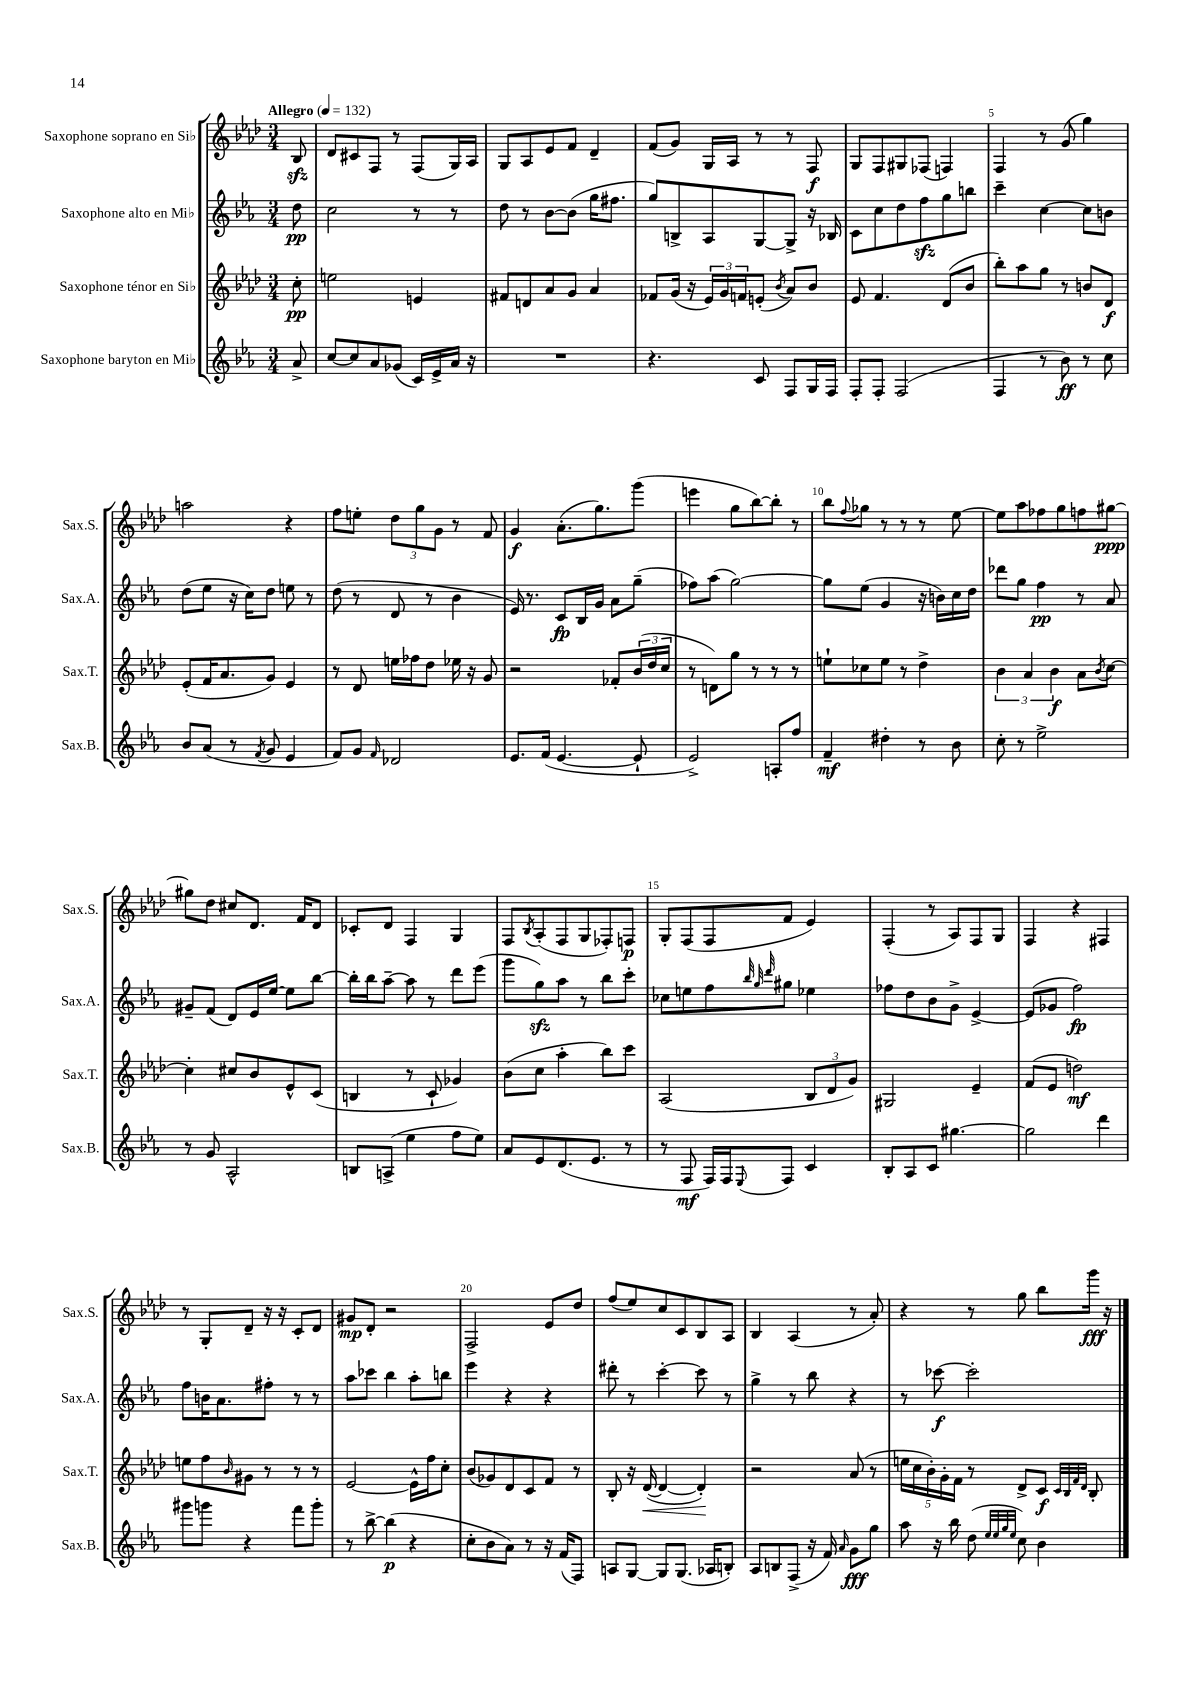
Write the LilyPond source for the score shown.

<<
\new StaffGroup <<
\new Staff = "s0" \with { instrumentName = "Saxophone soprano en Sib" shortInstrumentName = "Sax.S." } {
    \clef treble \key aes \major \numericTimeSignature \time 3/4 \partial 8 \tempo "Allegro" 4 = 132
    bes8\sfz |
    des'8 cis'8 f8 r8 f8( g16) aes16 |
    g8 aes8 ees'8 f'8 des'4-- |
    f'8( g'8) g16 aes16 r8 r8 f8\f |
    g8 f8 gis8 fes8( f4) |
    f4 r8 g'8( g''4) |
    a''2 r4 |
    f''8 e''8-. \tuplet 3/2 { des''8 g''8 g'8 } r8 f'8 |
    g'4\f aes'8.-.( g''8.) g'''8( |
    e'''4 g''8 bes''8~) bes''8-. r8 |
    bes''8 \appoggiatura { f''8 } ges''8 r8 r8 r8 ees''8~ |
    ees''8 aes''8 fes''8 g''8 f''8 gis''8~\ppp |
    gis''8 des''8 cis''8 des'8. f'16 des'8 |
    ces'8-. des'8 f4 g4 |
    f8 \acciaccatura { bes8 } aes8-.( f8 g8 fes8-.) f8\p |
    g8-. f8( f8 f'8 ees'4) |
    f4-.( r8 aes8) f8 g8 |
    f4 r4 fis4 |
    r8 g8-. des'8-- r16 r16 c'8-. des'8 |
    gis'8\mp des'8-. r2 |
    f2-> ees'8 des''8 |
    f''8( ees''8) c''8 c'8 bes8 aes8 |
    bes4 aes4( r8 aes'8-.) |
    r4 r8 g''8 bes''8 g'''16\fff r16 \bar "|." |
}
\new Staff = "s1" \with { instrumentName = "Saxophone alto en Mib" shortInstrumentName = "Sax.A." } {
    \clef treble \key ees \major \numericTimeSignature \time 3/4 \partial 8
    d''8\pp |
    c''2 r8 r8 |
    d''8 r8 bes'8~ bes'8( g''16 fis''8. |
    g''8) b8-> aes8 g8~ g8-> r16 bes16 |
    c'8 c''8 d''8 f''8\sfz g''8 b''8 |
    c'''4-- c''4~ c''8 b'8 |
    d''8( ees''8 r16 c''16) d''8 e''8 r8 |
    d''8( r8 d'8 r8 bes'4 |
    ees'16) r8. c'8\fp bes16 g'16 aes'8 g''8--( |
    fes''8) aes''8( g''2~) |
    g''8 ees''8( g'4 r16 b'16) c''16 d''16 |
    des'''8 g''8 f''4\pp r8 aes'8 |
    gis'8-- f'8( d'8) ees'16 ees''16~ ees''8 bes''8~ |
    bes''16-. bes''16 aes''8~-- aes''8 r8 d'''8 ees'''8( |
    g'''8 g''8\sfz) aes''8 r8 bes''8 c'''8-. |
    ces''8 e''8 f''8 \grace { bes''32 g''32 d'''32 } gis''8 ees''4 |
    fes''8 d''8 bes'8 g'8-> ees'4~-> |
    ees'8( ges'8 f''2\fp) |
    f''8 b'16 aes'8. fis''8-. r8 r8 |
    aes''8 ces'''8 bes''4 aes''8-. b''8 |
    ees'''4 r4 r4 |
    dis'''8-. r8 c'''4~-. c'''8 r8 |
    g''4-> r8 bes''8 r4 |
    r8 ces'''8~\f ces'''2-. \bar "|." |
}
\new Staff = "s2" \with { instrumentName = "Saxophone ténor en Sib" shortInstrumentName = "Sax.T." } {
    \clef treble \key aes \major \numericTimeSignature \time 3/4 \partial 8
    c''8-.\pp |
    e''2 e'4 |
    fis'8 d'8 aes'8 g'8 aes'4 |
    fes'8 g'16( r16 \tuplet 3/2 { ees'16) g'16 f'16 } e'8-.( \acciaccatura { bes'8 } aes'8) bes'8 |
    ees'8 f'4. des'8( bes'8 |
    bes''8-.) aes''8 g''8 r8 b'8 des'8\f |
    ees'8-.( f'16 aes'8. g'8) ees'4 |
    r8 des'8 e''16 fes''16 des''8 ees''16 r16 g'8 |
    r2 fes'8-. \tuplet 3/2 { bes'16( des''16 c''16 } |
    r8 d'8) g''8 r8 r8 r8 |
    e''8-! ces''8 e''8 r8 des''4-> |
    \tuplet 3/2 { bes'4 aes'4 bes'4\f } aes'8 \acciaccatura { bes'8 } c''8~ |
    c''4-. cis''8 bes'8 ees'8-^ c'8( |
    b4 r8 c'8-! ges'4) |
    bes'8( c''8 aes''4-. bes''8) c'''8 |
    aes2( \tuplet 3/2 { bes8 des'8 g'8) } |
    gis2 ees'4-- |
    f'8( ees'8 d''2\mf) |
    e''8 f''8 \grace { bes'16 } gis'8 r8 r8 r8 |
    ees'2~ ees'16-^ f''16 c''8-. |
    bes'8( ges'8) des'8 c'8 f'8 r8 |
    bes8-. r16 des'16~\<( des'4~ des'4-.\!) |
    r2 aes'8( r8 |
    \tuplet 5/4 { e''16 c''16 bes'16-.) g'16-. f'16 } r8 des'8-> c'8\f \grace { c'32 bes32 f'32 des'32 } bes8-. \bar "|." |
}
\new Staff = "s3" \with { instrumentName = "Saxophone baryton en Mib" shortInstrumentName = "Sax.B." } {
    \clef treble \key ees \major \numericTimeSignature \time 3/4 \partial 8
    aes'8-> |
    c''8~ c''8 aes'8 ges'8( c'16) ees'16-> aes'16 r16 |
    R2. |
    r4. c'8 f8 g16 f16 |
    f8-. f8-. f2( |
    f4 r8 bes'8\ff) r8 c''8 |
    bes'8 aes'8( r8 \acciaccatura { f'8 } g'8 ees'4 |
    f'8) g'8 \grace { f'16 } des'2 |
    ees'8. f'16( ees'4.~ ees'8-! |
    ees'2->) a8-. f''8 |
    f'4--\mf dis''4-. r8 bes'8 |
    c''8-. r8 ees''2-> |
    r8 g'8 aes2-^ |
    b8 a8->( ees''4 f''8 ees''8) |
    aes'8 ees'8 d'8.( ees'8. r8 |
    r8 f8\mf f16) f16 \appoggiatura { ees8 } f8 c'4 |
    bes8-. aes8 c'8 gis''4.~ |
    gis''2 d'''4 |
    gis'''8 g'''8 r4 f'''8 g'''8-. |
    r8 bes''8~-> bes''4\p( r4 |
    c''8-. bes'8 aes'8) r8 r16 f'16( f8) |
    a8 g8~ g8 g8.( aes16 b8-.) |
    aes8 b8 f8->( r16 f'16) \grace { aes'16 } g'8\fff g''8 |
    aes''8 r16 bes''16 d''8( \grace { ees''32 ees''32 g''32 ees''32 } c''8) bes'4 \bar "|." |
}
>>
>>
\layout { \context { \Score \override BarNumber.break-visibility = ##(#f #t #t) barNumberVisibility = #(every-nth-bar-number-visible 5) } }
